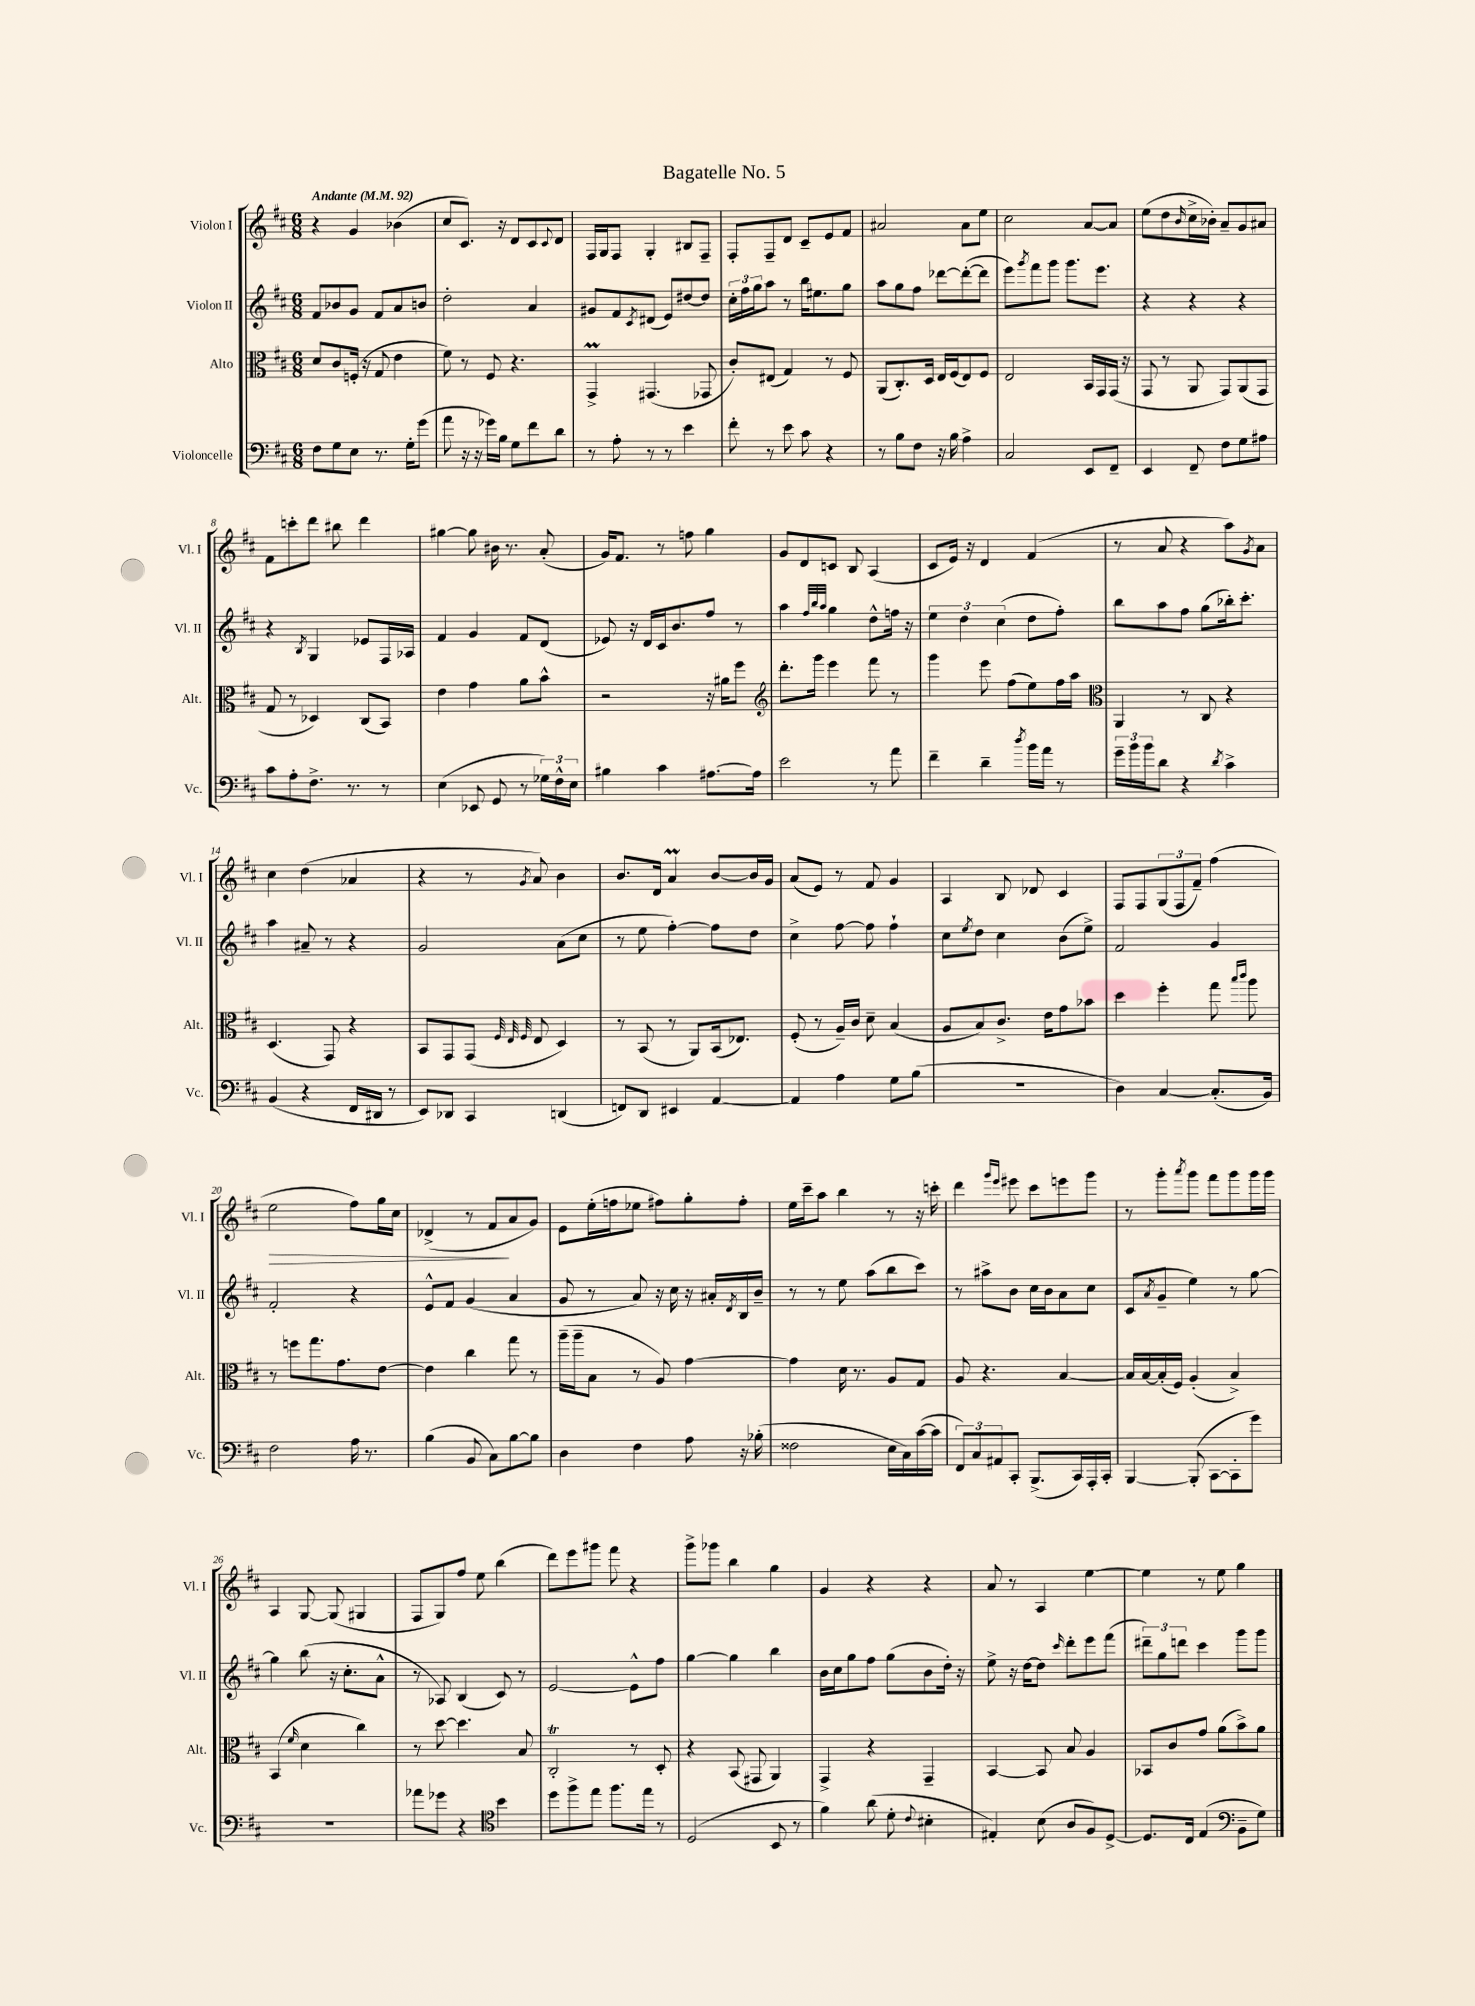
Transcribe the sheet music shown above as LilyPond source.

\header { title = "Bagatelle No. 5" }
<<
\new StaffGroup <<
\new Staff = "s0" \with { instrumentName = "Violon I" shortInstrumentName = "Vl. I" } {
    \clef treble \key d \major \numericTimeSignature \time 6/8 \tempo "Andante" 4 = 92
    r4 g'4 bes'4( |
    cis''8 cis'8.) r16 d'8 cis'8 \appoggiatura { cis'8 } d'8 |
    fis16 g16 fis8 g4-. bis8 fis8-- |
    fis8-. fis8-- d'8 cis'8-- e'8 fis'8 |
    ais'2 ais'8 e''8 |
    cis''2 a'8~ a'8 |
    e''8( d''8 \grace { b'16 } cis''16-> bes'16-.) a'8-- g'8 ais'8 |
    fis'8 c'''8-. d'''8 bis''8 d'''4 |
    gis''4~ gis''8 bis'16 r8. a'8-.( |
    g'16) fis'8. r8 f''8 g''4 |
    g'8 d'8 c'8 b8 a4( |
    cis'8 e'16) r16 d'4 fis'4( |
    r8 a'8 r4 a''8) \acciaccatura { g'8 } a'8 |
    cis''4 d''4( aes'4 |
    r4 r8 \acciaccatura { g'8 } a'8) b'4 |
    b'8. d'16 a'4\prall b'8~ b'16 g'16 |
    a'8( e'8) r8 fis'8 g'4 |
    a4 b8 des'8 cis'4 |
    fis8 fis8 \tuplet 3/2 { g8( fis8 fis'8--) } fis''4( |
    e''2\> fis''8) g''16 cis''16 |
    des'4->( r8 fis'8\! a'8 g'8) |
    e'8 e''16-.( f''16 ees''8 fis''8) g''8-. fis''8-. |
    e''16 cis'''16-- a''8 b''4 r8 r16 c'''16-. |
    d'''4 \grace { g'''16 e'''16 } eis'''8 cis'''8 e'''8 g'''8 |
    r8 g'''8-. \acciaccatura { a'''8 } g'''8 fis'''8 g'''8 g'''16 g'''16 |
    a4 g8~ g8( gis4 |
    fis8 g8) fis''8 e''8 b''4( |
    d'''8) e'''8 gis'''8 fis'''8 r4 |
    g'''8-> ges'''8 b''4 g''4 |
    g'4 r4 r4 |
    a'8 r8 a4 e''4~ |
    e''4 r8 e''8 g''4 \bar "|." |
}
\new Staff = "s1" \with { instrumentName = "Violon II" shortInstrumentName = "Vl. II" } {
    \clef treble \key d \major \numericTimeSignature \time 6/8
    fis'8 bes'8 g'8 fis'8 a'8 b'8 |
    d''2-. a'4 |
    gis'8 fis'8 \acciaccatura { cis'8 } dis'8( e'8) dis''8~ dis''8 |
    \tuplet 3/2 { cis''16-. fis''16 g''16 } a''8 r8 b''16 eis''8. g''8 |
    a''8 g''8 fis''8 des'''8~ des'''8~-.( des'''8 |
    e'''8) \acciaccatura { g'''8 } fis'''8 g'''8 g'''8. e'''8. |
    r4 r4 r4 |
    r4 \acciaccatura { b8 } g4 ees'8 fis16 aes16 |
    fis'4 g'4 fis'8 d'8( |
    ees'8) r16 d'16 cis'16 b'8. fis''8 r8 |
    a''4 \grace { fis''32 b''32 a''32 } g''4 d''8-^ f''16 r16 |
    \tuplet 3/2 { e''4 d''4 cis''4( } d''8 fis''8-.) |
    b''8 a''8 fis''8 g''8( bes''16-.) cis'''8.-. |
    a''4 ais'8-- r8 r4 |
    g'2 a'8( cis''8 |
    r8 e''8 fis''4~-.) fis''8 d''8 |
    cis''4-> fis''8~ fis''8 fis''4-! |
    cis''8 \acciaccatura { e''8 } d''8 cis''4 b'8( e''8->) |
    fis'2 g'4 |
    fis'2-. r4 |
    e'8-^ fis'8 g'4( a'4 |
    g'8 r8 a'8) r16 cis''16 r16 ais'16-. \acciaccatura { d'8 } b16 b'16-- |
    r8 r8 e''8 a''8( b''8 cis'''8) |
    r8 ais''8-> b'8 cis''16 b'16 a'8 cis''8 |
    cis'8( \acciaccatura { a'8 } g'8-- e''4) r8 g''8~ |
    g''4 b''8( r16 cis''8.-. a'8-^ |
    r8 aes8) b4( cis'8) r8 |
    e'2~ e'8-^ fis''8 |
    g''4~ g''4 b''4 |
    b'16 cis''16 g''8 fis''8 g''8( b'8 d''16-.) r16 |
    e''8-> r16 d''16~ d''8 \grace { cis'''16 } d'''8-. e'''8 fis'''8( |
    \tuplet 3/2 { dis'''8--) g''8 d'''8 } cis'''4 g'''8 g'''8 \bar "|." |
}
\new Staff = "s2" \with { instrumentName = "Alto" shortInstrumentName = "Alt." } {
    \clef alto \key d \major \numericTimeSignature \time 6/8
    d'8 cis'8 f16-.( r16 g8 e'4 |
    fis'8) r8 fis8 r4. |
    g,4->\prall gis,4.( ges,8 |
    cis'8-.) eis8( g4) r8 fis8 |
    a,8( cis8.-.) d16 e16 fis16( e8) fis8 |
    e2 b,16 g,16 g,16( r16 |
    g,8 r8 a,8 g,8) a,8( g,8 |
    g8 r8 des4) cis8( b,8) |
    e'4 g'4 a'8 b'8-^ |
    r2 r16 ais'16 fis''8 |
    \clef treble d'''8.-. g'''16 e'''4 fis'''8 r8 |
    g'''4 e'''8 fis''8( e''8) fis''16 a''16 |
    \clef alto a,4 r8 cis8 r4 |
    d4.( g,8) r4 |
    b,8 g,8 g,8( \grace { fis32 e32 fis32 } e8 d4) |
    r8 b,8( r8 a,8) b,16( ees8.) |
    fis8-.( r8 a16--) cis'16 d'8-- b4( |
    a8 b8) cis'8.-> e'16 g'8 bes'8 |
    d''4 fis''4-. g''8 \grace { b''16 cis'''16 } a''8 |
    r8 f''8 g''8. g'8. e'8~ |
    e'4 cis''4 g''8 r8 |
    a''16--( a''16-- b8 r8 a8) g'4~ |
    g'4 d'16 r8. a8 g8 |
    a8 r4. b4~ |
    b16 b16~ b16-.( fis16) a4-.( b4->) |
    b,4( \grace { fis'16 } d'4 cis''4) |
    r8 d''8~ d''4. b8 |
    cis2-.\trill r8 d8-. |
    r4 b,8( gis,8 a,4) |
    g,4-> r4 g,4-- |
    b,4~ b,8 b8 a4 |
    bes,8 cis'8 g'8 a'8( b'8->) a'8 \bar "|." |
}
\new Staff = "s3" \with { instrumentName = "Violoncelle" shortInstrumentName = "Vc." } {
    \clef bass \key d \major \numericTimeSignature \time 6/8
    fis8 g8 e8 r8. g16-. g'8( |
    a'8 r16 r16 ges'16) b16 g8 fis'8 d'8 |
    r8 a8-. r8 r8 e'4 |
    fis'8-. r8 e'8 cis'8 r4 |
    r8 b8 fis8 r16 b16 a4-> |
    cis2 e,8 fis,8-- |
    e,4 fis,8-- fis8 g8 ais8 |
    cis'8 a8-. fis8.-> r8. r8 |
    e4( ees,8 g,8 r8 \tuplet 3/2 { ges16) fis16-^ e16 } |
    bis4 cis'4 ais8.~ ais16 |
    e'2 r8 a'8 |
    fis'4-- d'4-- \acciaccatura { d''8 } b'16 a'16 r8 |
    \tuplet 3/2 { g'16-- b'16 b'16 } d'8 r4 \acciaccatura { d'8 } cis'4-> |
    b,4( r4 fis,16 dis,16 r8 |
    e,8) des,8 cis,4 d,4( |
    f,8) d,8 eis,4 a,4~ |
    a,4 a4 g8 b8( |
    R2. |
    d4) cis4~ cis8.-.( b,16) |
    fis2 a16 r8. |
    b4( b,8 cis8) b8~ b8 |
    d4 fis4 a8 r16 bes16-.( |
    fisis2 e16 cis16) cis'16~( cis'16 |
    \tuplet 3/2 { fis,8) cis8 ais,8 } cis,8-. b,,8.->( cis,16) a,,16-. cis,16-. |
    b,,4~ b,,8-.( cis,8~ cis,8-. g'8) |
    R2. |
    aes'8 ges'8 r4 \clef tenor b'4 |
    d''8 fis''8-> e''8 fis''8. e''16 r8 |
    d2( b,8 r8 |
    fis'4) a'8( d'8-. \appoggiatura { cis'8 } bis4-. |
    eis4-.) b8( a8 fis8) d8~-> |
    d8. cis16 e4( \clef bass b,8-- g8) \bar "|." |
}
>>
>>
